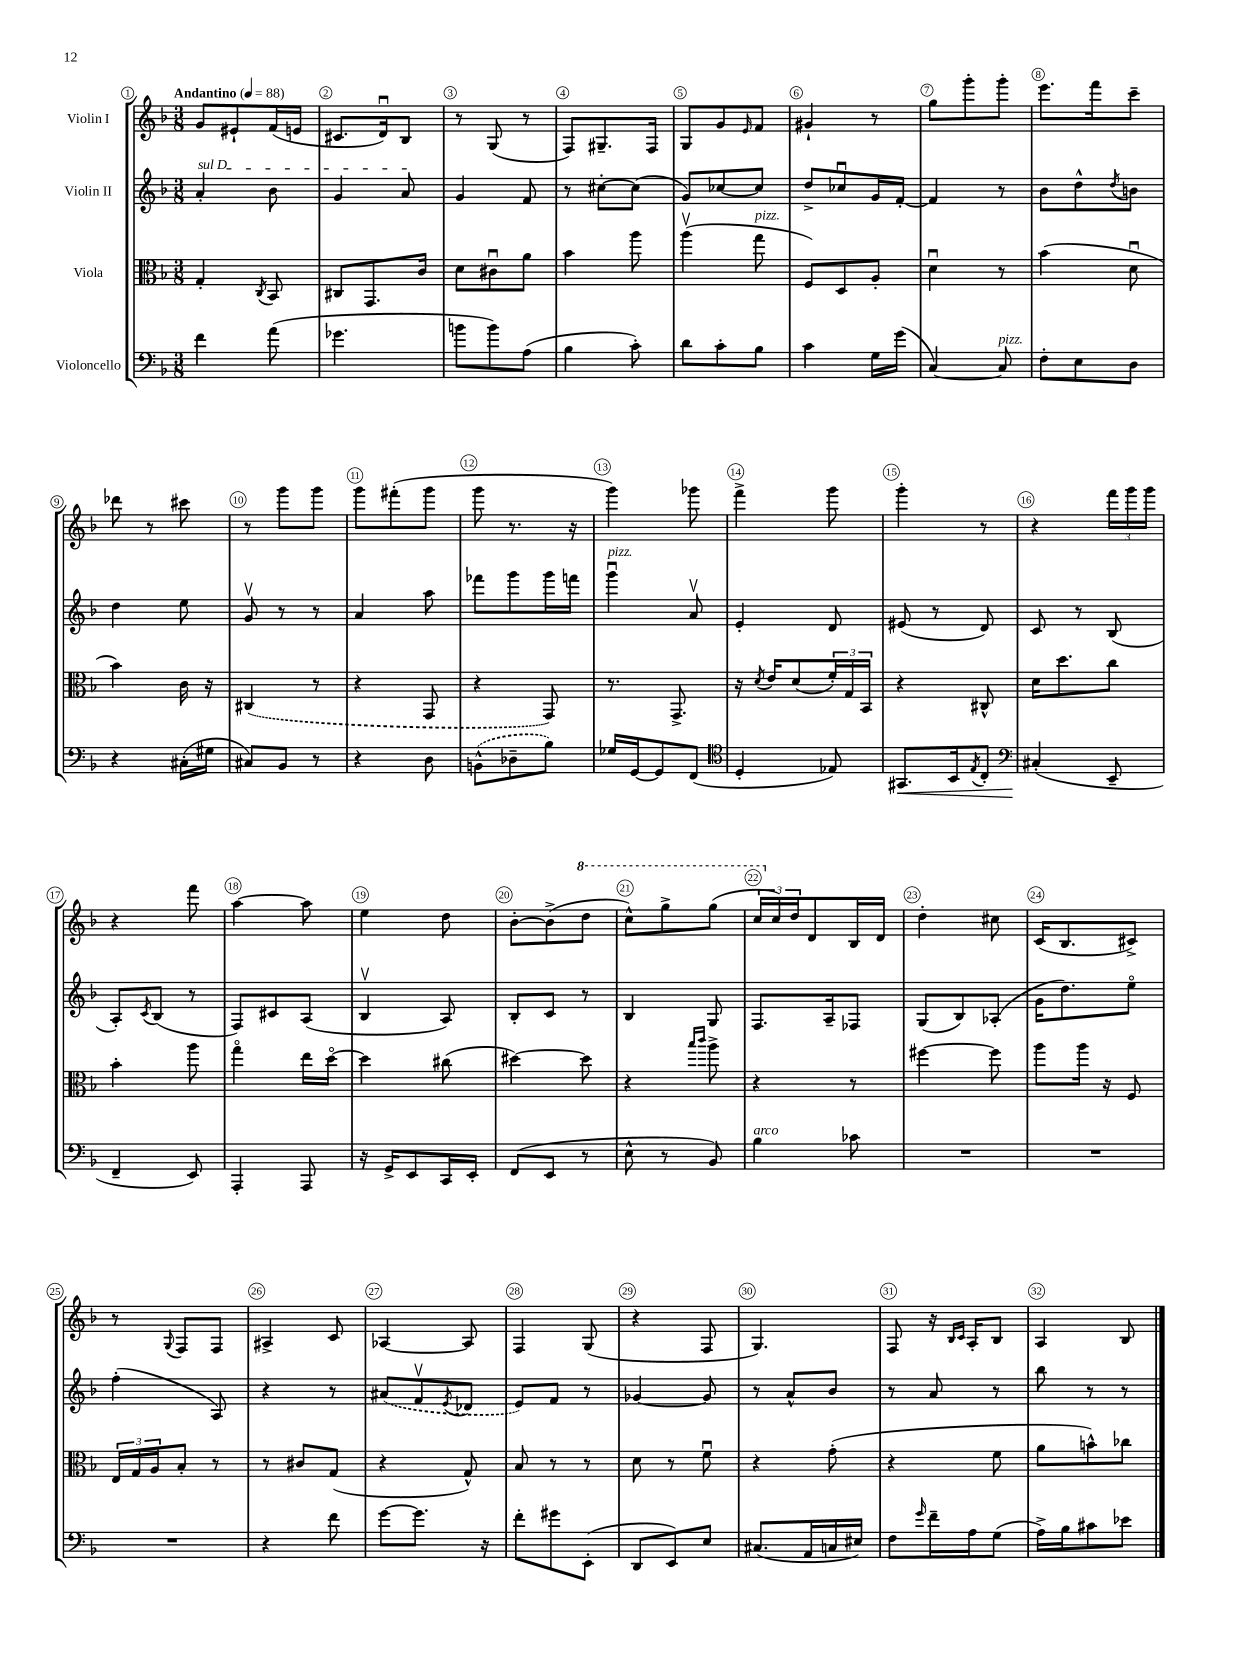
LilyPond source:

<<
\new StaffGroup <<
\new Staff = "s0" \with { instrumentName = "Violin I" } {
    \clef treble \key f \major \numericTimeSignature \time 3/8 \tempo "Andantino" 4 = 88
    g'8 eis'8-! f'16( e'16 |
    cis'8. d'16\downbow) bes8 |
    r8 g8( r8 |
    f8) gis8.-- f16 |
    g8 g'8 \grace { e'16 } f'8 |
    gis'4-! r8 |
    g''8 g'''8-. g'''8-. |
    e'''8. f'''16 c'''8-- |
    des'''8 r8 cis'''8 |
    r8 g'''8 g'''8 |
    g'''8 fis'''8-.( g'''8 |
    g'''8 r8. r16 |
    g'''4) ges'''8 |
    f'''4-> g'''8 |
    g'''4-. r8 |
    r4 \tuplet 3/2 { f'''16 g'''16 g'''16 } |
    r4 f'''8 |
    a''4~ a''8 |
    e''4 d''8 |
    bes'8~-. bes'8->( \ottava #1 d'''8 |
    c'''8-^) g'''8-> g'''8( |
    \tuplet 3/2 { c'''16 \ottava #0 c''16) d''16 } d'8 bes16 d'16 |
    d''4-. cis''8 |
    c'16( bes8. cis'8->) |
    r8 \appoggiatura { g8 } f8 f8 |
    ais4-> c'8 |
    aes4~ aes8 |
    f4 g8( |
    r4 f8 |
    g4.) |
    f8 r16 \grace { bes16 c'16 } a16-. bes8 |
    a4 bes8 \bar "|." |
}
\new Staff = "s1" \with { instrumentName = "Violin II" } {
    \clef treble \key f \major \numericTimeSignature \time 3/8
    \once \override TextSpanner.bound-details.left.text = \markup { \italic "sul D" } a'4-.\startTextSpan bes'8 |
    g'4 a'8\stopTextSpan |
    g'4 f'8 |
    r8 cis''8~-. cis''8( |
    g'8) ces''8~ ces''8 |
    d''8-> ces''8\downbow g'16 f'16~-. |
    f'4 r8 |
    bes'8 d''8-^ \acciaccatura { d''8 } b'8 |
    d''4 e''8 |
    g'8\upbow r8 r8 |
    a'4 a''8 |
    fes'''8 g'''8 g'''16 f'''16 |
    g'''4\downbow^\markup { \italic "pizz." } a'8\upbow |
    e'4-. d'8 |
    eis'8( r8 d'8) |
    c'8 r8 bes8( |
    a8-.) \acciaccatura { c'8 } bes8( r8 |
    f8) cis'8 a8( |
    bes4\upbow a8) |
    bes8-. c'8 r8 |
    bes4 g8 |
    f8. a16-- fes8 |
    g8( bes8) aes8-.( |
    g'16 d''8.) e''8\flageolet |
    f''4-.( a8) |
    r4 r8 |
    \once \slurDashed ais'8( f'8\upbow \acciaccatura { e'8 } des'8 |
    e'8) f'8 r8 |
    ges'4~ ges'8 |
    r8 a'8-^ bes'8 |
    r8 a'8 r8 |
    bes''8 r8 r8 \bar "|." |
}
\new Staff = "s2" \with { instrumentName = "Viola" } {
    \clef alto \key f \major \numericTimeSignature \time 3/8
    g4-. \acciaccatura { c8 } bes,8 |
    cis8 g,8. c'16 |
    d'8 cis'8\downbow a'8 |
    bes'4 a''8 |
    a''4\upbow( g''8^\markup { \italic "pizz." } |
    f8) d8 a8-. |
    d'4\downbow r8 |
    bes'4( d'8\downbow |
    bes'4) c'16 r16 |
    \once \slurDashed cis4( r8 |
    r4 g,8 |
    r4 g,8) |
    r8. g,8.-> |
    r16 \acciaccatura { d'8 } e'16 d'8( \tuplet 3/2 { f'16-.) g16 bes,16 } |
    r4 cis8-^ |
    d'16 d''8. c''8 |
    bes'4-. a''8 |
    g''4\flageolet e''16 d''16~\flageolet |
    d''4 cis''8( |
    dis''4~) dis''8 |
    r4 \grace { bes''16 c'''16 } a''8-> |
    r4 r8 |
    fis''4~ fis''8 |
    a''8 a''16 r16 f8 |
    \tuplet 3/2 { e16 g16 a16 } bes8-. r8 |
    r8 cis'8 g8( |
    r4 g8-^) |
    bes8 r8 r8 |
    d'8 r8 f'8\downbow |
    r4 g'8-.( |
    r4 f'8 |
    a'8 b'8-^) ces''8 \bar "|." |
}
\new Staff = "s3" \with { instrumentName = "Violoncello" } {
    \clef bass \key f \major \numericTimeSignature \time 3/8
    f'4 a'8( |
    ges'4. |
    b'8 b'8) a8( |
    bes4 c'8-.) |
    d'8 c'8-. bes8 |
    c'4 g16 g'16( |
    c4~) c8^\markup { \italic "pizz." } |
    f8-. e8 d8 |
    r4 cis16-.( gis16 |
    cis8) bes,8 r8 |
    r4 d8 |
    \once \slurDashed b,8-^( des8-- bes8) |
    ges16 g,16~ g,8 f,8( |
    \clef tenor d4-. ees8) |
    gis,8.\< bes,16 \acciaccatura { e8 } c8-. |
    \clef bass cis4-.\!( e,8-- |
    f,4-- e,8) |
    a,,4-. a,,8 |
    r16 g,16-> e,8 c,16 e,16-. |
    f,8( e,8 r8 |
    e8-^ r8 bes,8) |
    bes4^\markup { \italic "arco" } ces'8 |
    R4. |
    R4. |
    R4. |
    r4 f'8 |
    g'8~ g'8. r16 |
    f'8-. gis'8 e,8-.( |
    d,8 e,8) e8 |
    cis8.( a,16 c16 eis16) |
    f8 \grace { g'16 } f'16-- a16 g8( |
    a16->) bes16 cis'8 ees'8 \bar "|." |
}
>>
>>
\layout { \context { \Score \override BarNumber.break-visibility = ##(#f #t #t) barNumberVisibility = #all-bar-numbers-visible \override BarNumber.stencil = #(make-stencil-circler 0.1 0.3 ly:text-interface::print) } }
